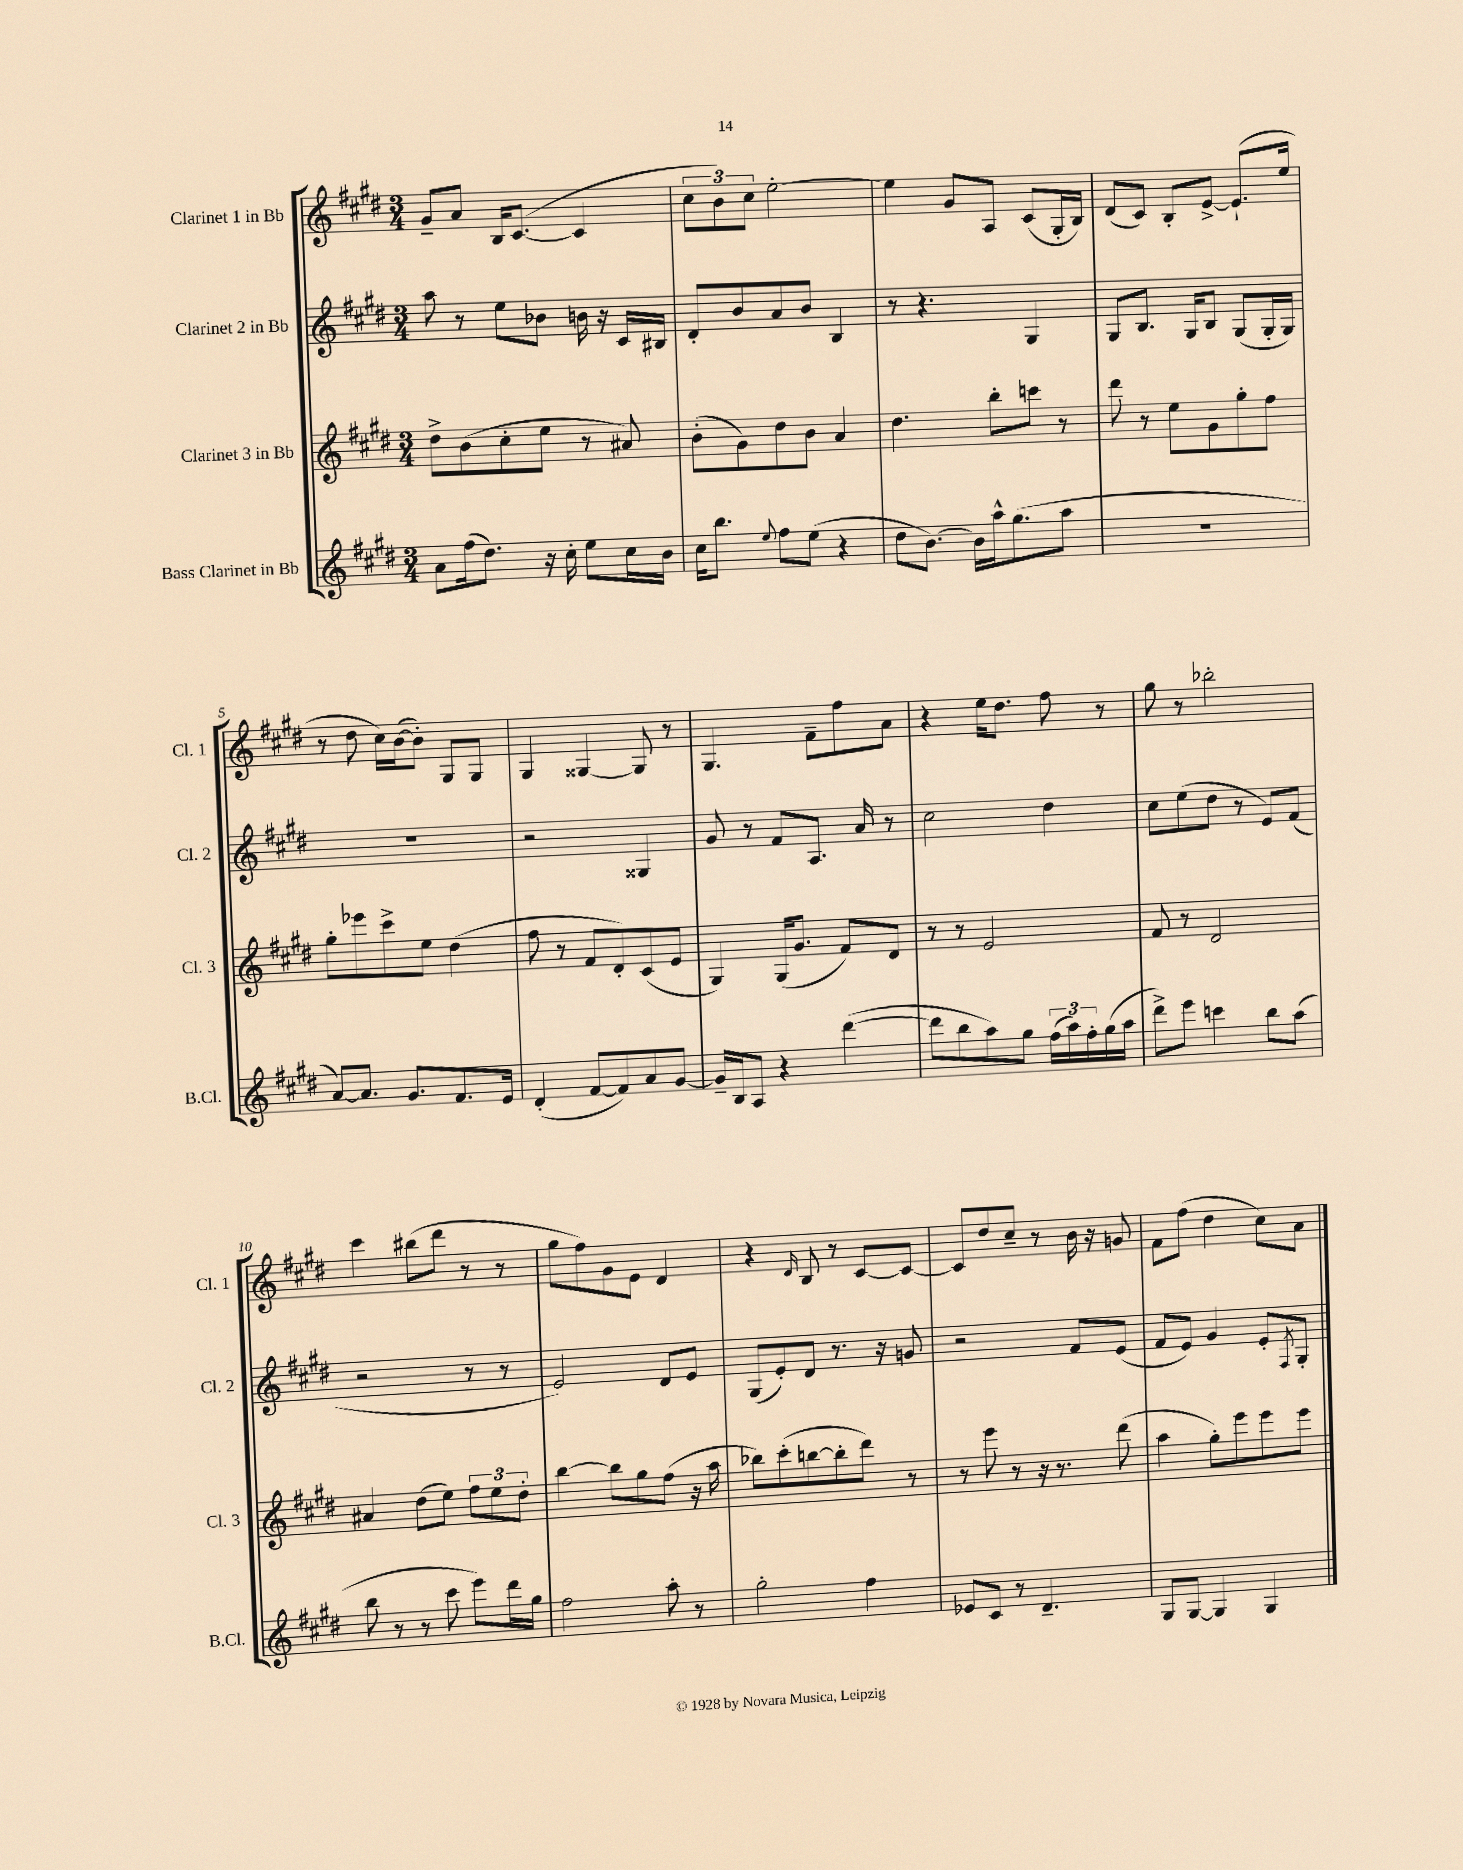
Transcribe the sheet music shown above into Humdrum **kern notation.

**kern	**kern	**kern	**kern
*staff4	*staff3	*staff2	*staff1
*clefG2	*clefG2	*clefG2	*clefG2
*k[f#c#g#d#]	*k[f#c#g#d#]	*k[f#c#g#d#]	*k[f#c#g#d#]
*M3/4	*M3/4	*M3/4	*M3/4
8a	8dd#^	8aa	8g#~
(16ff#	(8b	8r	8a
8.dd#)	.	.	.
.	8cc#'	8ee	16B
.	.	.	([8.c#
16r	8ee	8b-	.
16cc#'	.	.	.
8ee	8r	16b	4c#]
.	.	16r	.
16cc#	8a#)	16c#	.
16b	.	16B#	.
=	=	=	=
16cc#	(8b'	8d#'	12cc#
8.bb	.	.	.
.	.	.	12b)
.	8g#)	8b	.
.	.	.	12cc#
8qqee	.	.	.
8ff#	8dd#	8a	[2ee'
(8ee	8b	8b	.
4r	4a	4B	.
=	=	=	=
8dd#	4.dd#	8r	4ee]
[8.b)	.	4.r	.
.	.	.	8g#
16b]	.	.	.
16aa^^	8bb'	.	8A
(8.gg#	.	.	.
.	8ccc	4G#	(8c#
8aa	8r	.	16G#'
.	.	.	16B)
=	=	=	=
2.r	8ddd#	8G#	(8d#
.	8r	8.B	8c#)
.	8ee	.	8B'
.	.	16G#	.
.	8g#	8B	[8e^
.	8gg#'	(8G#	(8.e`]
.	8ff#	16G#'	.
.	.	16G#)	16ee
=	=	=	=
[8a)	8gg#'	2.r	8r
8.a]	8eee-	.	8dd#
.	8ccc#^	.	16cc#)
8.g#	.	.	([16b
.	8ee	.	8b'])
8.f#	(4dd#	.	8G#
.	.	.	8G#
16e	.	.	.
=	=	=	=
(4d#'	8ff#	2r	4G#
.	8r	.	.
[8f#	8f#	.	[4G##
8f#])	8d#')	.	.
8a	(8c#	4G##	8G##]
[8g#	8e	.	8r
=	=	=	=
16g#~]	4G#)	8g#	4.G#
16B	.	.	.
8A	.	8r	.
4r	(16G#	8f#	.
.	8.g#	.	.
.	.	8.A	8f#~
([4ddd#	8f#)	.	8ff#
.	.	16a	.
.	8d#	8r	8a
=	=	=	=
8ddd#]	8r	2cc#	4r
8bb	8r	.	.
8aa)	2e	.	16ee
.	.	.	8.dd#
8gg#	.	.	.
(24ff#	.	4dd#	8ff#
24aa)	.	.	.
24ff#'	.	.	.
(16gg#	.	.	8r
16aa	.	.	.
=	=	=	=
8ddd#^)	8f#	8cc#	8gg#
8eee	8r	(8ee	8r
4ccc	2d#	8dd#	2bb-'
.	.	8r	.
8bb	.	8e)	.
(8aa	.	(8f#	.
=	=	=	=
8bb	4a#	2r	4ccc#
8r	.	.	.
8r	(8dd#	.	(8bb#
8ccc#	8ee)	.	8ddd#
8eee)	12ff#	8r	8r
.	12ee	.	.
16ddd#	.	8r	8r
.	12dd#'	.	.
16gg#	.	.	.
=	=	=	=
2ff#	[4bb	2e)	8gg#
.	.	.	8ff#)
.	8bb]	.	8g#
.	8gg#	.	8e
8aa'	(8ff#	8d#	4d#
8r	16r	8e	.
.	16aa	.	.
=	=	=	=
2gg#'	8bb-)	(8G#	4r
.	(8ccc#'	8e')	.
.	.	.	16qqd#
.	[8bb	8d#	8B
.	8bb']	8.r	8r
4ff#	8ddd#)	.	[8c#
.	.	16r	.
.	8r	8g	8c#_
=	=	=	=
8e-	8r	2r	8c#]
8c#	8eee	.	8dd#
8r	8r	.	8cc#~
4.d#~	16r	.	8r
.	8.r	.	.
.	.	8f#	16b
.	.	.	16r
.	(8ddd#	(8e	8g
=	=	=	=
8G#	4aa	8f#	8f#
[8G#	.	8e)	(8ff#
4G#]	8gg#')	4g#	4dd#
.	8eee	.	.
4G#	8eee	8e'	8cc#)
.	.	8qF#	.
.	8eee	8G#'	8a
==	==	==	==
*-	*-	*-	*-
